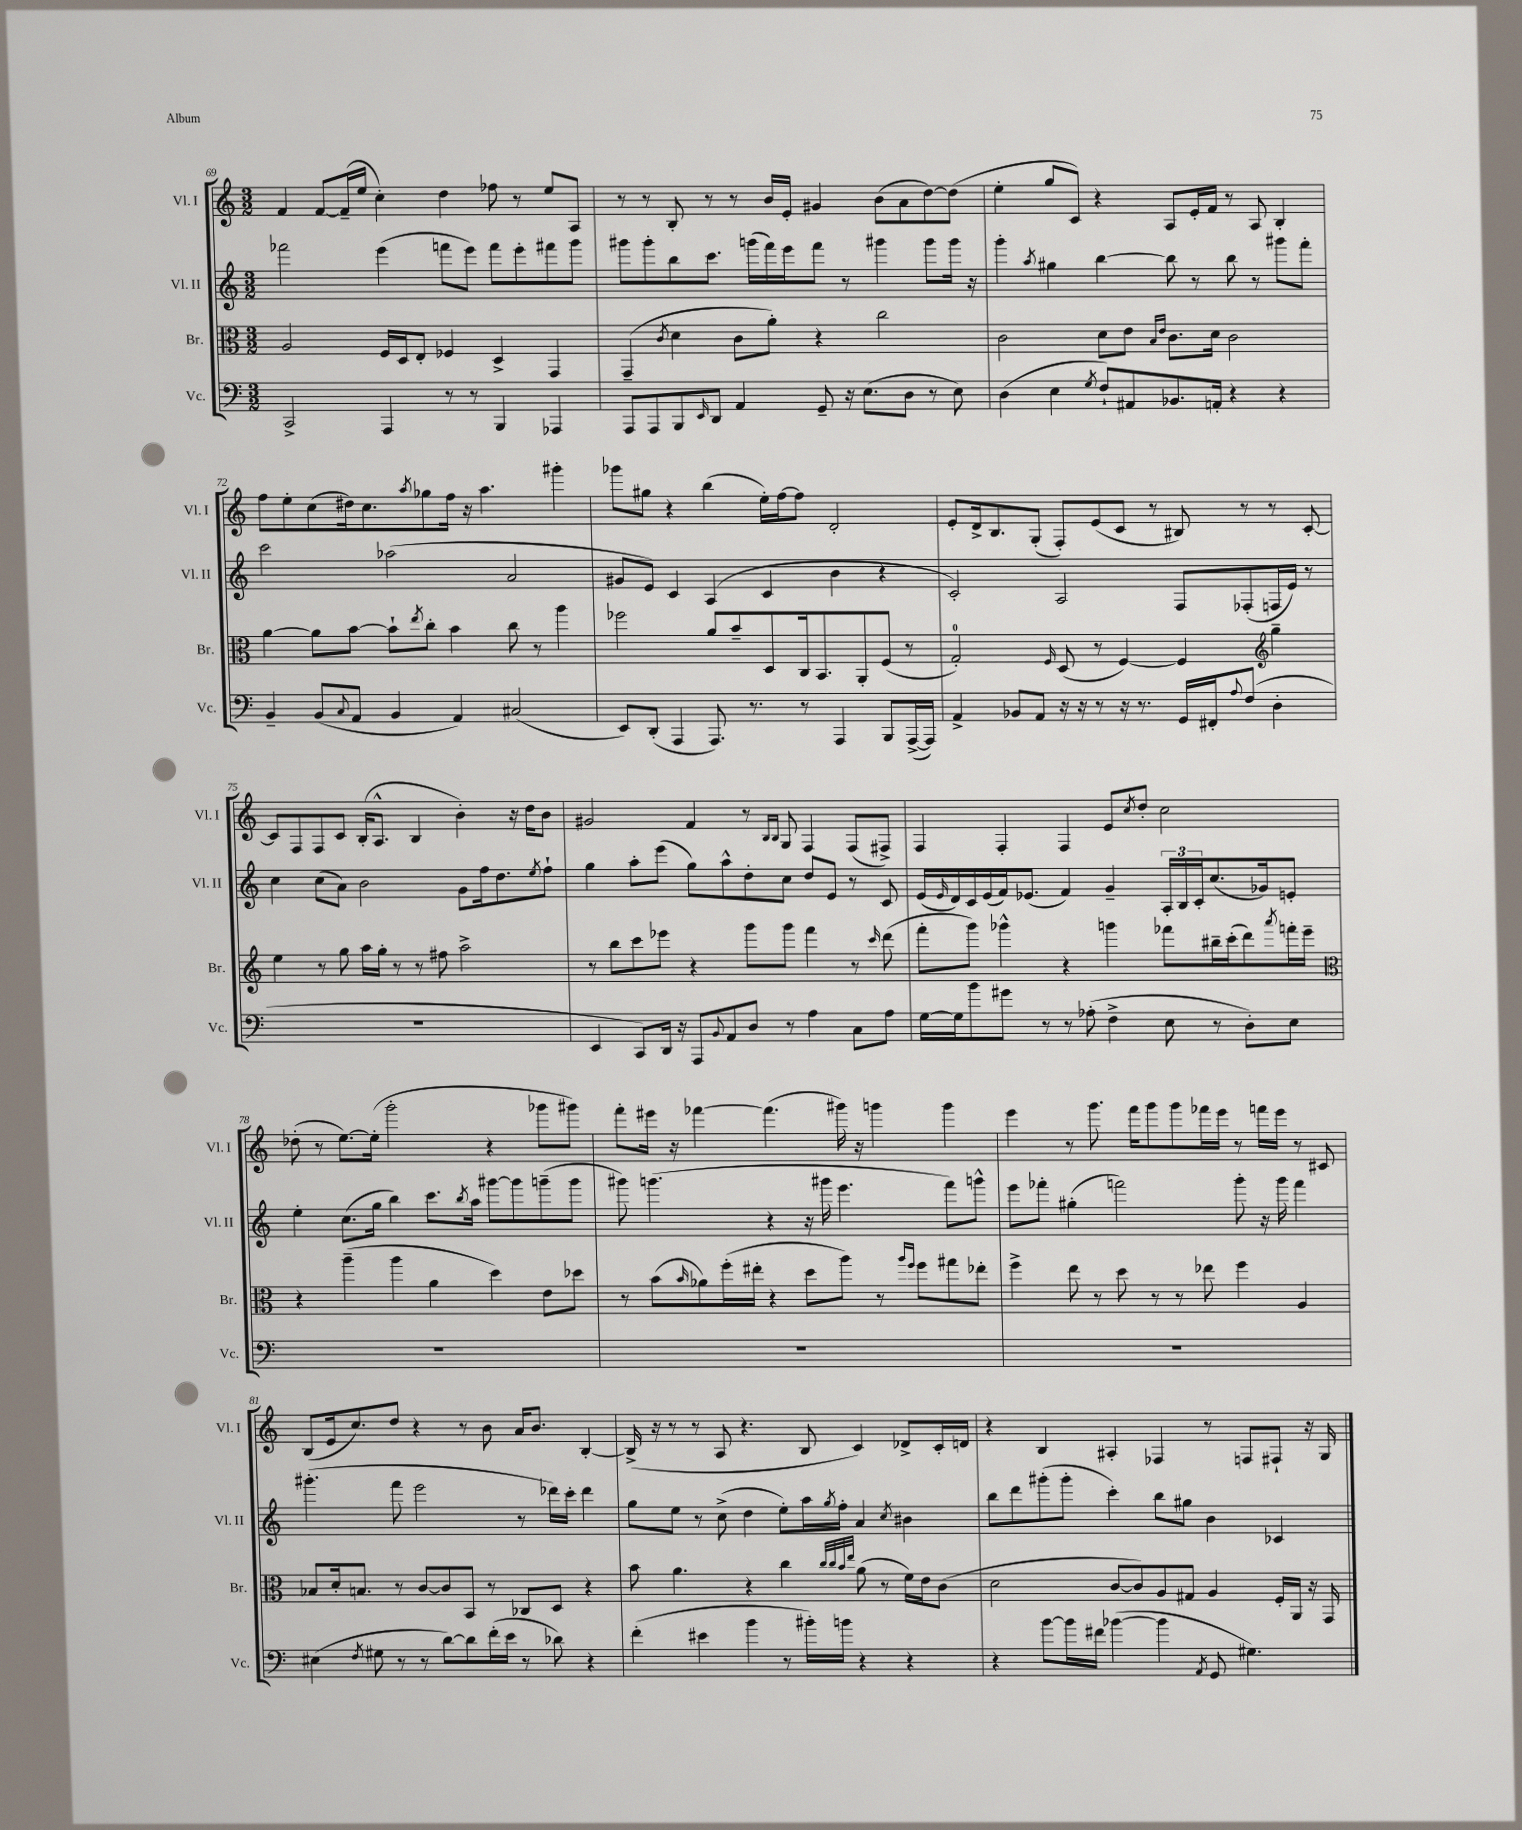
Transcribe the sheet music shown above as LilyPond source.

<<
\new StaffGroup <<
\new Staff = "s0" \with { instrumentName = "Vl. I" shortInstrumentName = "Vl. I" } {
    \clef treble \key c \major \numericTimeSignature \time 3/2
    f'4 f'8~ f'16--( e''16 c''4-.) d''4 fes''8 r8 e''8 a8 |
    r8 r8 b8-. r8 r8 b'16 e'16-. gis'4 b'8( a'8 d''8~) d''8( |
    e''4-. g''8 c'8) r4 a8 e'16-. f'16 r8 a8 b4-. |
    f''8 e''8-. c''8( dis''16) c''8. \acciaccatura { a''8 } ges''8 f''16 r16 a''4. gis'''4-. |
    ges'''8 gis''8 r4 b''4( e''16-.) f''16~ f''8 d'2-. |
    e'8-. d'16-> b8. g8-.( f8-.) e'8( c'8 r8 bis8) r8 r8 c'8~-. |
    c'8 f8 f8 c'8 b16-.( a8.-^ b4 b'4-.) r16 d''16 b'8 |
    gis'2 f'4 r8 \grace { b16 b16 } g8 f4 f8( fis8->) |
    f4 f4-. f4 e'8 \acciaccatura { c''8 } d''8-. c''2 |
    des''8-.( r8 e''8.~) e''16-.( g'''2-. r4 ges'''8 gis'''8) |
    f'''8-. eis'''16 r16 fes'''4~ fes'''4.( gis'''16) r16 g'''4 g'''4 |
    e'''4 r8 g'''8. f'''16 g'''8 g'''8 fes'''16 e'''16 r8 f'''16 e'''16 r8 cis'8 |
    b8( e'16 c''8.) d''8 r4 r8 b'8 a'16 b'8. b4~-. |
    b16->( r16 r8 r8 a8 r4. b8 c'4) des'8-> c'16-. d'16 |
    r4 b4 ais4-. fes4 r8 f8 fis8-! r16 g16 \bar "|." |
}
\new Staff = "s1" \with { instrumentName = "Vl. II" shortInstrumentName = "Vl. II" } {
    \clef treble \key c \major \numericTimeSignature \time 3/2
    fes'''2 e'''4( f'''8 e'''8) f'''8 e'''8-. fis'''8 g'''8 |
    gis'''8 gis'''8-. b''8 c'''8. g'''16( f'''16) e'''16 f'''8 r8 gis'''4 gis'''8 gis'''16 r16 |
    g'''4-. \acciaccatura { a''8 } gis''4 b''4~ b''8 r8 b''8 r8 gis'''8 f'''8-. |
    c'''2 aes''2( a'2 |
    gis'8 e'8) c'4 a4( c'4 b'4 r4 |
    c'2-.) a2 f8 fes8-.( f16 e'16) r8 |
    c''4 c''8( a'8) b'2 g'8 f''16 d''8. \acciaccatura { e''8 } f''8-! |
    g''4 a''8-. e'''8( g''8) a''8-^ d''8-. c''8 d''8 e'8 r8 c'8 |
    e'16( \grace { e'16 } d'16) c'16 e'16( f'16) ees'8.( f'4) g'4-- \tuplet 3/2 { a16-. b16 c'16-. } c''8.( ges'16) e'8-. |
    e''4-. c''8.( g''16 b''4) c'''8. \acciaccatura { b''8 } a''16 gis'''8~ gis'''8 g'''8--( g'''8 |
    gis'''8) g'''4.( r4 r16 gis'''16 e'''4. f'''8) g'''8-^ |
    e'''8 fes'''8-. gis''4-.( f'''2) g'''8-. r16 g'''16 f'''4 |
    gis'''4.-.( f'''8 e'''2 r8 des'''16) c'''16-. des'''4 |
    g''8 e''8 r8 c''8->( d''4 e''8-.) a''16 \acciaccatura { g''8 } f''16-. a'4 \acciaccatura { c''8 } bis'4 |
    b''8 d'''8 gis'''8-.( gis'''8-. c'''4-.) b''8 gis''8 b'4 ces'4 \bar "|." |
}
\new Staff = "s2" \with { instrumentName = "Br." shortInstrumentName = "Br." } {
    \clef alto \key c \major \numericTimeSignature \time 3/2
    a2 f16 d16 e8-. fes4 d4-> g,4 |
    g,4--( \acciaccatura { c'8 } d'4 c'8 a'8-.) r4 c''2 |
    c'2 d'8 e'8 \grace { b16 e'16 } c'8. d'16 c'2 |
    a'4~ a'8 b'8~ b'8-! \acciaccatura { e''8 } c''8-. b'4 c''8 r8 a''4 |
    fes''2 a'8 b'8-- d8 c16 b,8. a,8-. f8( r8 |
    g2-0-.) \grace { f16 } d8( r8 f4~) f4 \clef treble g''4-- |
    e''4 r8 g''8 a''16 g''16-. r8 r8 fis''8 a''2-> |
    r8 b''8 c'''8 ees'''8 r4 g'''8 g'''8 f'''4 r8 \grace { c'''16 } d'''8( |
    f'''8-. g'''8) ges'''4-^ r4 g'''4 fes'''8 bis''16-- c'''16-.( d'''8) \acciaccatura { a'''8 } f'''16-. e'''16-- |
    \clef alto r4 a''4--( a''4 a'4 d''4) e'8 des''8 |
    r8 b'8( \grace { b'16 } aes'8) f''16-.( eis''16-. r4 d''8 a''8) r8 \grace { a''16 f''16 } f''8 gis''8 ees''8-. |
    f''4-> e''8 r8 d''8 r8 r8 ees''8 f''4 a4 |
    bes8 d'16-. b8. r8 c'8~ c'8 b,8 r8 ces8 d8 r4 |
    b'8 a'4. r4 c''4 \grace { c''32 c''32 b'32 e''32 } a'8( r8 f'16) e'16 c'8( |
    d'2 c'8~ c'8) a8 gis8 a4 f16-. a,16 r16 g,16 \bar "|." |
}
\new Staff = "s3" \with { instrumentName = "Vc." shortInstrumentName = "Vc." } {
    \clef bass \key c \major \numericTimeSignature \time 3/2
    c,2-> a,,4 r8 r8 b,,4 aes,,4 |
    a,,8 a,,8 b,,8 \grace { e,16 } d,8 a,4 g,8-- r16 e8.( d8 r8 e8) |
    d4( e4 \acciaccatura { g8 } f8-!) ais,8 bes,8. a,16-. r4 r4 |
    b,4-- b,8( \appoggiatura { c8 } a,8 b,4 a,4) cis2( |
    e,8) d,8-.( a,,4 a,,8.) r8. r8 a,,4 b,,8 a,,16~->( a,,16) |
    a,4-> bes,8 a,8 r16 r16 r8 r16 r8. g,16 fis,16-. \appoggiatura { a8 } f8( d4-. |
    R1. |
    e,4 c,8) d,16 r16 a,,8 \appoggiatura { b,8 } a,8 d8 r8 a4 c8 a8 |
    g16~ g16 b'8 gis'8 r8 r8 aes8-.( f4-> e8 r8 d8-.) e8 |
    R1. |
    R1. |
    R1. |
    eis4( \acciaccatura { f8 } gis8 r8 r8 d'8~) d'8 f'16-.( e'16 r8 des'8) r4 |
    f'4-.( eis'4 b'4 r8 bis'16-.) b'16 r4 r4 |
    r4 b'8~ b'16 fis'16 bes'4~( bes'4 \acciaccatura { a,8 } g,8 gis4.) \bar "|." |
}
>>
>>
\layout { \context { \Score currentBarNumber = #69 } }
